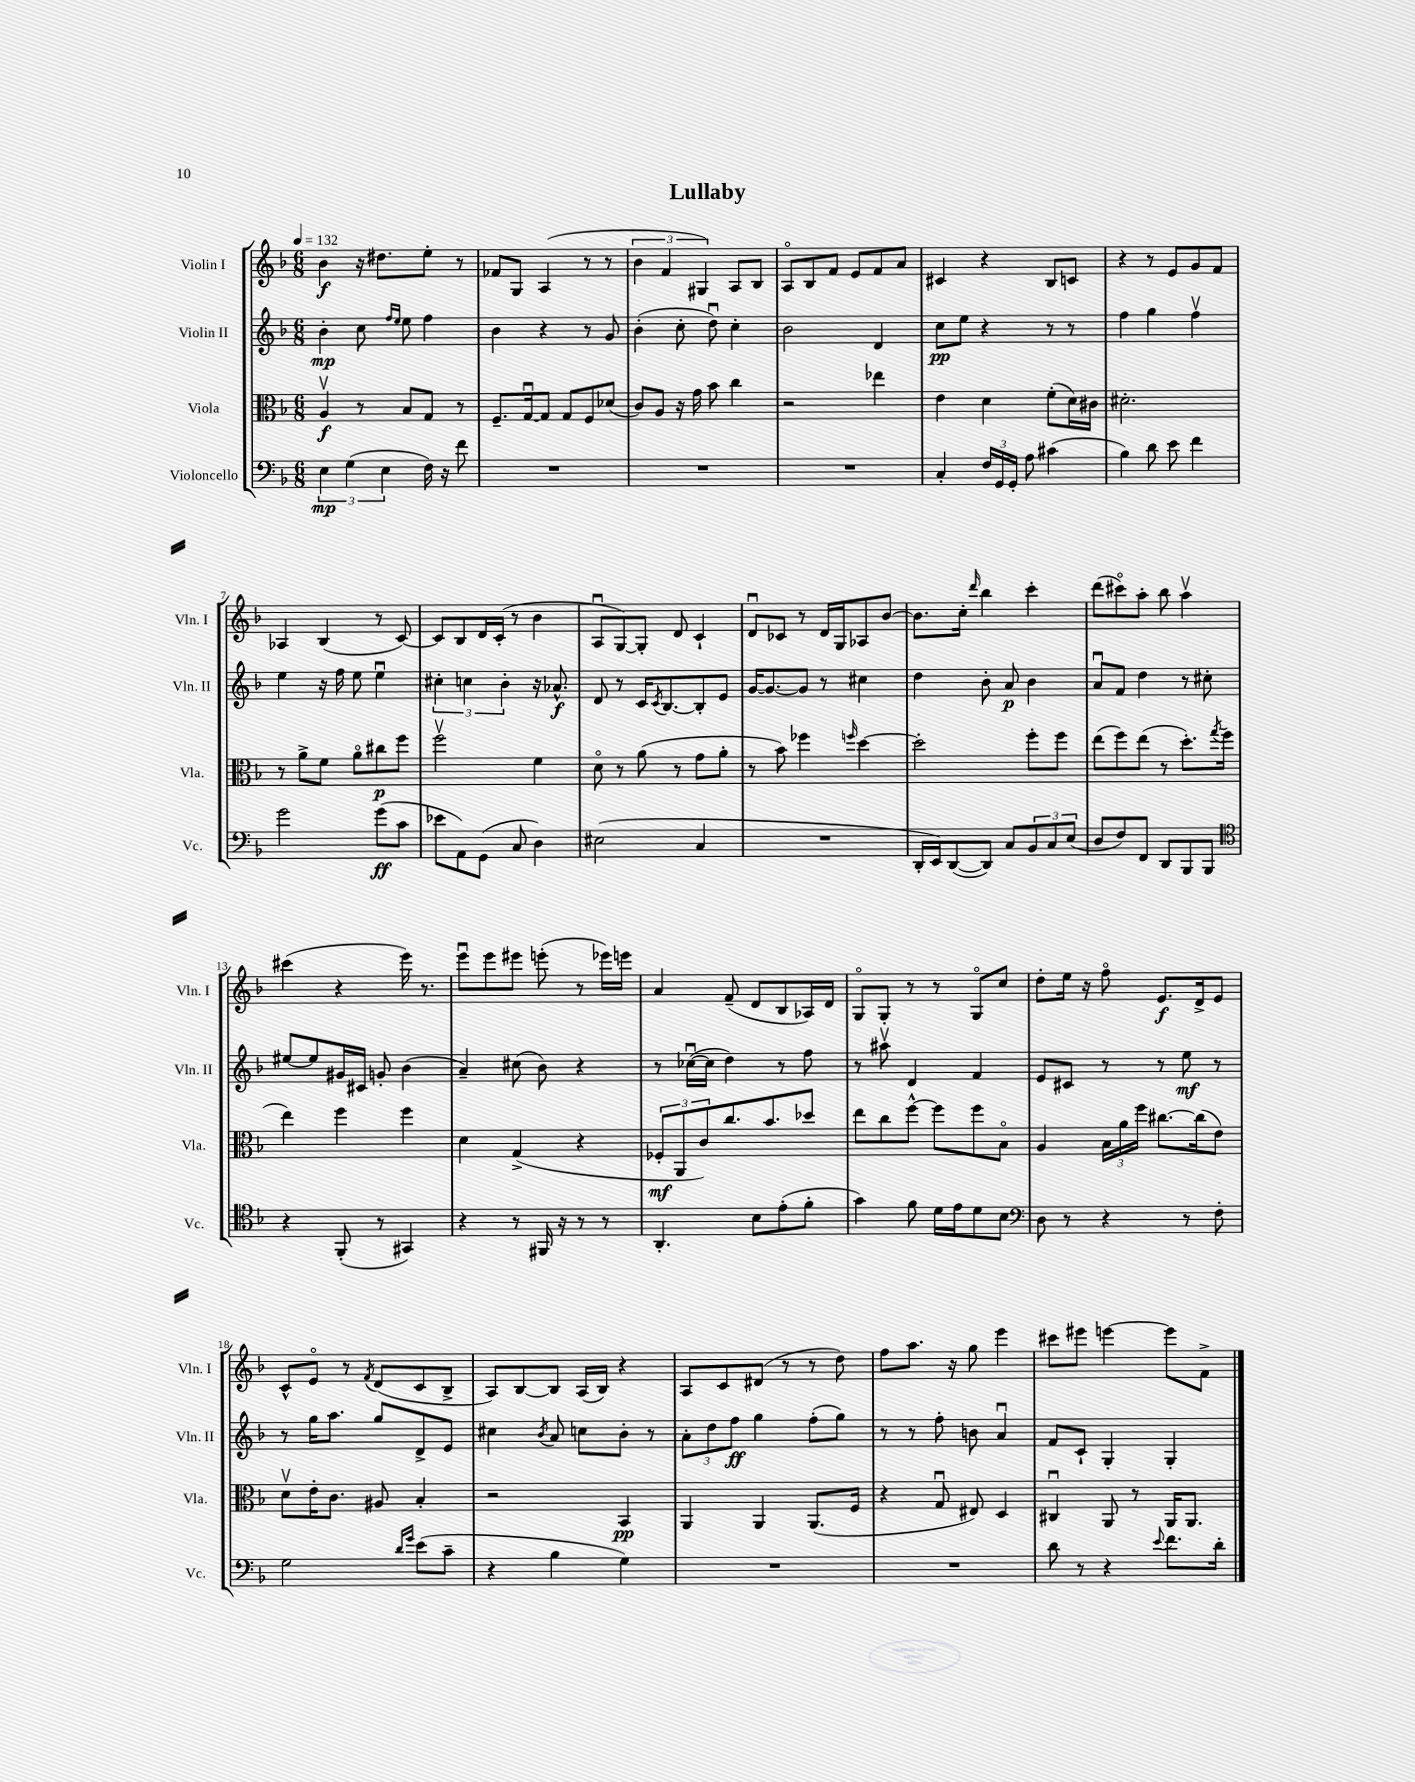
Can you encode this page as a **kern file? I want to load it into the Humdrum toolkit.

**kern	**dynam	**kern	**dynam	**kern	**dynam	**kern	**dynam
*part4	*part4	*part3	*part3	*part2	*part2	*part1	*part1
*staff4	*staff4	*staff3	*staff3	*staff2	*staff2	*staff1	*staff1
*I"Violoncello	*	*I"Viola	*	*I"Violin II	*	*I"Violin I	*
*I'Vc.	*	*I'Vla.	*	*I'Vln. II	*	*I'Vln. I	*
*clefF4	*	*clefC3	*	*clefG2	*	*clefG2	*
*k[b-]	*	*k[b-]	*	*k[b-]	*	*k[b-]	*
*M6/8	*	*M6/8	*	*M6/8	*	*M6/8	*
*MM132	*	*MM132	*	*MM132	*	*MM132	*
=1	=1	=1	=1	=1	=1	=1	=1
6E\	mp	4Av/	f	4b-'\	mp	4b-\	f
(6G\	.	.	.	.	.	.	.
.	.	8r	.	8cc\	.	16r	.
.	.	.	.	.	.	8.dd#X\L	.
6E\	.	.	.	.	.	.	.
.	.	.	.	16qqff/LL	.	.	.
.	.	.	.	16qqee/JJ	.	.	.
.	.	8B-/L	.	8ee\	.	.	.
16F\)	.	8G/J	.	4ff\	.	8ee'\J	.
16r	.	.	.	.	.	.	.
8f\	.	8r	.	.	.	8r	.
=2	=2	=2	=2	=2	=2	=2	=2
2.r	.	8.F~/L	.	4b-\	.	8f-X/L	.
.	.	.	.	.	.	8G/J	.
.	.	[16Gu/k	.	.	.	.	.
.	.	8G/J]	.	4r	.	(4A/	.
.	.	8G/L	.	.	.	.	.
.	.	8F/	.	8r	.	8r	.
.	.	(8d-X/J	.	8g/	.	8r	.
=3	=3	=3	=3	=3	=3	=3	=3
2.r	.	8c/L)	.	(4b-'\	.	6b-\	.
.	.	8A/J	.	.	.	.	.
.	.	.	.	.	.	6f/	.
.	.	16r	.	8cc'\	.	.	.
.	.	16g\	.	.	.	.	.
.	.	.	.	.	.	6G#X/)	.
.	.	8b-\	.	8ddu\)	.	.	.
.	.	4cc\	.	4cc'\	.	8A/L	.
.	.	.	.	.	.	8B-/J	.
=4	=4	=4	=4	=4	=4	=4	=4
2.r	.	2r	.	2b-\	.	8A/L	.
.	.	.	.	.	.	8B-/	.
.	.	.	.	.	.	8f/J	.
.	.	.	.	.	.	8e/L	.
.	.	4ee-X\	.	4d/	.	8f/	.
.	.	.	.	.	.	8a/J	.
=5	=5	=5	=5	=5	=5	=5	=5
4C'/	.	4e\	.	8cc\L	pp	4c#X/	.
.	.	.	.	8ee\J	.	.	.
24F/LL	.	4d\	.	4r	.	4r	.
24GG/	.	.	.	.	.	.	.
24GG'/JJ	.	.	.	.	.	.	.
8A\	.	.	.	.	.	.	.
(4c#X\	.	(8f'\L	.	8r	.	8B-/L	.
.	.	16d\L)	.	8r	.	8cn/J	.
.	.	16c#X\JJ	.	.	.	.	.
=6	=6	=6	=6	=6	=6	=6	=6
4B-\)	.	2.d#X'\	.	4ff\	.	4r	.
8d\	.	.	.	4gg\	.	8r	.
8e\	.	.	.	.	.	8e/L	.
4f\	.	.	.	4ffv\	.	8g/	.
.	.	.	.	.	.	8f/J	.
!!LO:LB:g=z
=7	=7	=7	=7	=7	=7	=7	=7
2g\	.	8r	.	4ee\	.	4A-X/	.
.	.	8a^\L	.	.	.	.	.
.	.	8f\J	.	16r	.	(4B-/	.
.	.	.	.	16ff\	.	.	.
.	.	8a\L	.	8ee\	.	.	.
(8g\L	ff	8cc#X\	p	4eeu\	.	8r	.
8c\J	.	8ff\J	.	.	.	[8c/)	.
=8	=8	=8	=8	=8	=8	=8	=8
8e-X\L	.	2ffv\	.	6cc#X'\	.	8c/L]	.
8AA\)	.	.	.	.	.	8B-/	.
.	.	.	.	6ccn\	.	.	.
(8GG\J	.	.	.	.	.	16d/L	.
.	.	.	.	.	.	(16c'/JJ	.
.	.	.	.	6b-'\	.	.	.
8C/	.	.	.	.	.	8r	.
4D\)	.	4f\	.	16r	.	4b-\	.
.	.	.	.	8.a-X^^/	f	.	.
=9	=9	=9	=9	=9	=9	=9	=9
(2E#X\	.	8d\	.	8d/	.	8Au/L	.
.	.	8r	.	8r	.	[8G/)	.
.	.	(8a\	.	16c/KL	.	8G'/J]	.
.	.	.	.	8qc/	.	.	.
.	.	.	.	[8.B-/	.	.	.
.	.	8r	.	.	.	8d/	.
4C/	.	8g\L	.	8B-'/]	.	4c`/	.
.	.	8a'\J	.	8e/J	.	.	.
=10	=10	=10	=10	=10	=10	=10	=10
2.r	.	8r	.	[16g/KL	.	8du/L	.
.	.	.	.	8.g/_	.	.	.
.	.	8b-\)	.	.	.	8c-X/J	.
.	.	4ff-X\	.	8g/J]	.	8r	.
.	.	.	.	8r	.	16d/LL	.
.	.	.	.	.	.	16G/J	.
.	.	16qqffn/	.	.	.	.	.
.	.	[4dd\	.	4cc#X\	.	8A-X/	.
.	.	.	.	.	.	[8b-/J	.
=11	=11	=11	=11	=11	=11	=11	=11
16DD'/LL	.	2dd'\]	.	4dd\	.	8.b-\L]	.
16EE/J)	.	.	.	.	.	.	.
([8DD/	.	.	.	.	.	.	.
.	.	.	.	.	.	16cc'\Jk	.
.	.	.	.	.	.	16qqddd/	.
8DD/J])	.	.	.	8b-'\	.	4bb-\	.
8C/L	.	.	.	8a/	p	.	.
12BB-/	.	8ff'\L	.	4b-\	.	4ccc'\	.
12C/	.	.	.	.	.	.	.
.	.	8ff\J	.	.	.	.	.
(12E/J	.	.	.	.	.	.	.
=12	=12	=12	=12	=12	=12	=12	=12
8D/L	.	(8ee\L	.	8au/L	.	(8ddd\L	.
8F/)	.	8ff\)	.	8f/J	.	8ccc#X\)	.
8FF/J	.	(8ee\J	.	4dd\	.	8aa'\J	.
8DD/L	.	8r	.	.	.	8bb-\	.
8BBB-/	.	8.dd'\L)	.	8r	.	4aav\	.
8BBB-/J	.	.	.	8cc#X'\	.	.	.
.	.	8qgg/	.	.	.	.	.
.	.	(16ff\Jk	.	.	.	.	.
!!LO:LB:g=z
=13	=13	=13	=13	=13	=13	=13	=13
*clefC4	*	*	*	*	*	*	*
4r	.	4ee\)	.	[8ee#X/L	.	(4ccc#X\	.
.	.	.	.	8ee#/]	.	.	.
(8FF'/	.	4ff\	.	16g#X/L	.	4r	.
.	.	.	.	16c#X/JJ	.	.	.
8r	.	.	.	8gn'/	.	.	.
4GG#X/)	.	4ff\	.	(4b-\	.	16eee\)	.
.	.	.	.	.	.	8.r	.
=14	=14	=14	=14	=14	=14	=14	=14
4r	.	4d\	.	4a~/)	.	8eeeu\L	.
.	.	.	.	.	.	8eee\	.
8r	.	(4G^/	.	(8cc#X\	.	8eee#X\J	.
16FF#X/	.	.	.	8b-\)	.	(8eeen'\	.
16r	.	.	.	.	.	.	.
8r	.	4r	.	4r	.	8r	.
8r	.	.	.	.	.	16eee-X\LL)	.
.	.	.	.	.	.	16eeen\JJ	.
=15	=15	=15	=15	=15	=15	=15	=15
4.AA'/	.	12F-X'/L	mf	8r	.	4a/	.
.	.	12AA/	.	.	.	.	.
.	.	.	.	([16cc-Xu\LL	.	.	.
.	.	12c/)	.	.	.	.	.
.	.	.	.	16cc-\JJ]	.	.	.
.	.	8.cc/	.	4dd\)	.	(8f~/	.
8B-\L	.	.	.	.	.	8d/L	.
.	.	8.b-/	.	.	.	.	.
(8e'\	.	.	.	8r	.	8B-/	.
8f'\J	.	8dd-X/J	.	8ff\	.	16A-X/L)	.
.	.	.	.	.	.	16d/JJ	.
=16	=16	=16	=16	=16	=16	=16	=16
4g\)	.	8ee\L	.	8r	.	8G/L	.
.	.	8cc\	.	8aa#Xv\	.	8G'/J	.
8f\	.	[8ff^^\J	.	4d/	.	8r	.
16d\LL	.	8ff\L]	.	.	.	8r	.
16e\J	.	.	.	.	.	.	.
8d\	.	8ff\	.	4f/	.	8G/L	.
8B-\J	.	8B-\J	.	.	.	8cc/J	.
=17	=17	=17	=17	=17	=17	=17	=17
*clefF4	*	*	*	*	*	*	*
8D\	.	4A/	.	8e/L	.	8dd'\L	.
8r	.	.	.	8c#X/J	.	16ee\Jk	.
.	.	.	.	.	.	16r	.
4r	.	24B-\LL	.	8r	.	8ff\	.
.	.	24a\	.	.	.	.	.
.	.	24ff\JJ	.	.	.	.	.
.	.	[8.cc#X\L	.	8r	.	8.e/L	f
8r	.	.	.	8ee\	mf	.	.
.	.	(16cc#\k]	.	.	.	16d^/k	.
8F'\	.	8e\J)	.	8r	.	8e/J	.
!!LO:LB:g=z
=18	=18	=18	=18	=18	=18	=18	=18
2G\	.	8dv\L	.	8r	.	8c^^/L	.
.	.	16e'\K	.	16gg\KL	.	8e/J	.
.	.	8.c\J	.	8.aa\J	.	.	.
.	.	.	.	.	.	8r	.
.	.	.	.	.	.	8qf/	.
.	.	8A#X/	.	8gg/L	.	(8d/L	.
16qqd/LL	.	.	.	.	.	.	.
16qqg/JJ	.	.	.	.	.	.	.
(8e\L	.	4B-'/	.	8d^/	.	8c/	.
8c~\J	.	.	.	8e/J	.	8B-^/J	.
=19	=19	=19	=19	=19	=19	=19	=19
4r	.	2r	.	4cc#X\	.	8A/L)	.
.	.	.	.	.	.	[8B-/	.
.	.	.	.	8qb-/	.	.	.
4B-\	.	.	.	8a/	.	8B-/J]	.
.	.	.	.	8ccn\L	.	(16A/LL	.
.	.	.	.	.	.	16B-/JJ)	.
4G\)	.	4BB-/	pp	8b-'\J	.	4r	.
.	.	.	.	8r	.	.	.
=20	=20	=20	=20	=20	=20	=20	=20
2.r	.	4AA/	.	12a'\L	.	8A/L	.
.	.	.	.	12dd\	.	.	.
.	.	.	.	.	.	8c/	.
.	.	.	.	12ff\J	ff	.	.
.	.	4AA/	.	4gg\	.	(8d#X/J	.
.	.	.	.	.	.	8r	.
.	.	(8.AA/L	.	(8ff'\L	.	8r	.
.	.	.	.	8gg\J)	.	8dd\)	.
.	.	16F/Jk	.	.	.	.	.
=21	=21	=21	=21	=21	=21	=21	=21
2.r	.	4r	.	8r	.	8ff\L	.
.	.	.	.	8r	.	8.aa\J	.
.	.	8Gu/	.	8ff'\	.	.	.
.	.	.	.	.	.	16r	.
.	.	8E#X/)	.	8bn\	.	8gg\	.
.	.	4D/	.	4au/	.	4eee\	.
=22	=22	=22	=22	=22	=22	=22	=22
8d\	.	4C#Xu/	.	8f/L	.	8ccc#X\L	.
8r	.	.	.	8c`/J	.	8eee#X\J	.
4r	.	8AA/	.	4G'/	.	[4eeen\	.
.	.	8r	.	.	.	.	.
8qqe/	.	.	.	.	.	.	.
8.f\L	.	16AA/KL	.	4G'/	.	8eee\L]	.
.	.	8.AA/J	.	.	.	.	.
.	.	.	.	.	.	8f^\J	.
16d'\Jk	.	.	.	.	.	.	.
==	==	==	==	==	==	==	==
*-	*-	*-	*-	*-	*-	*-	*-
